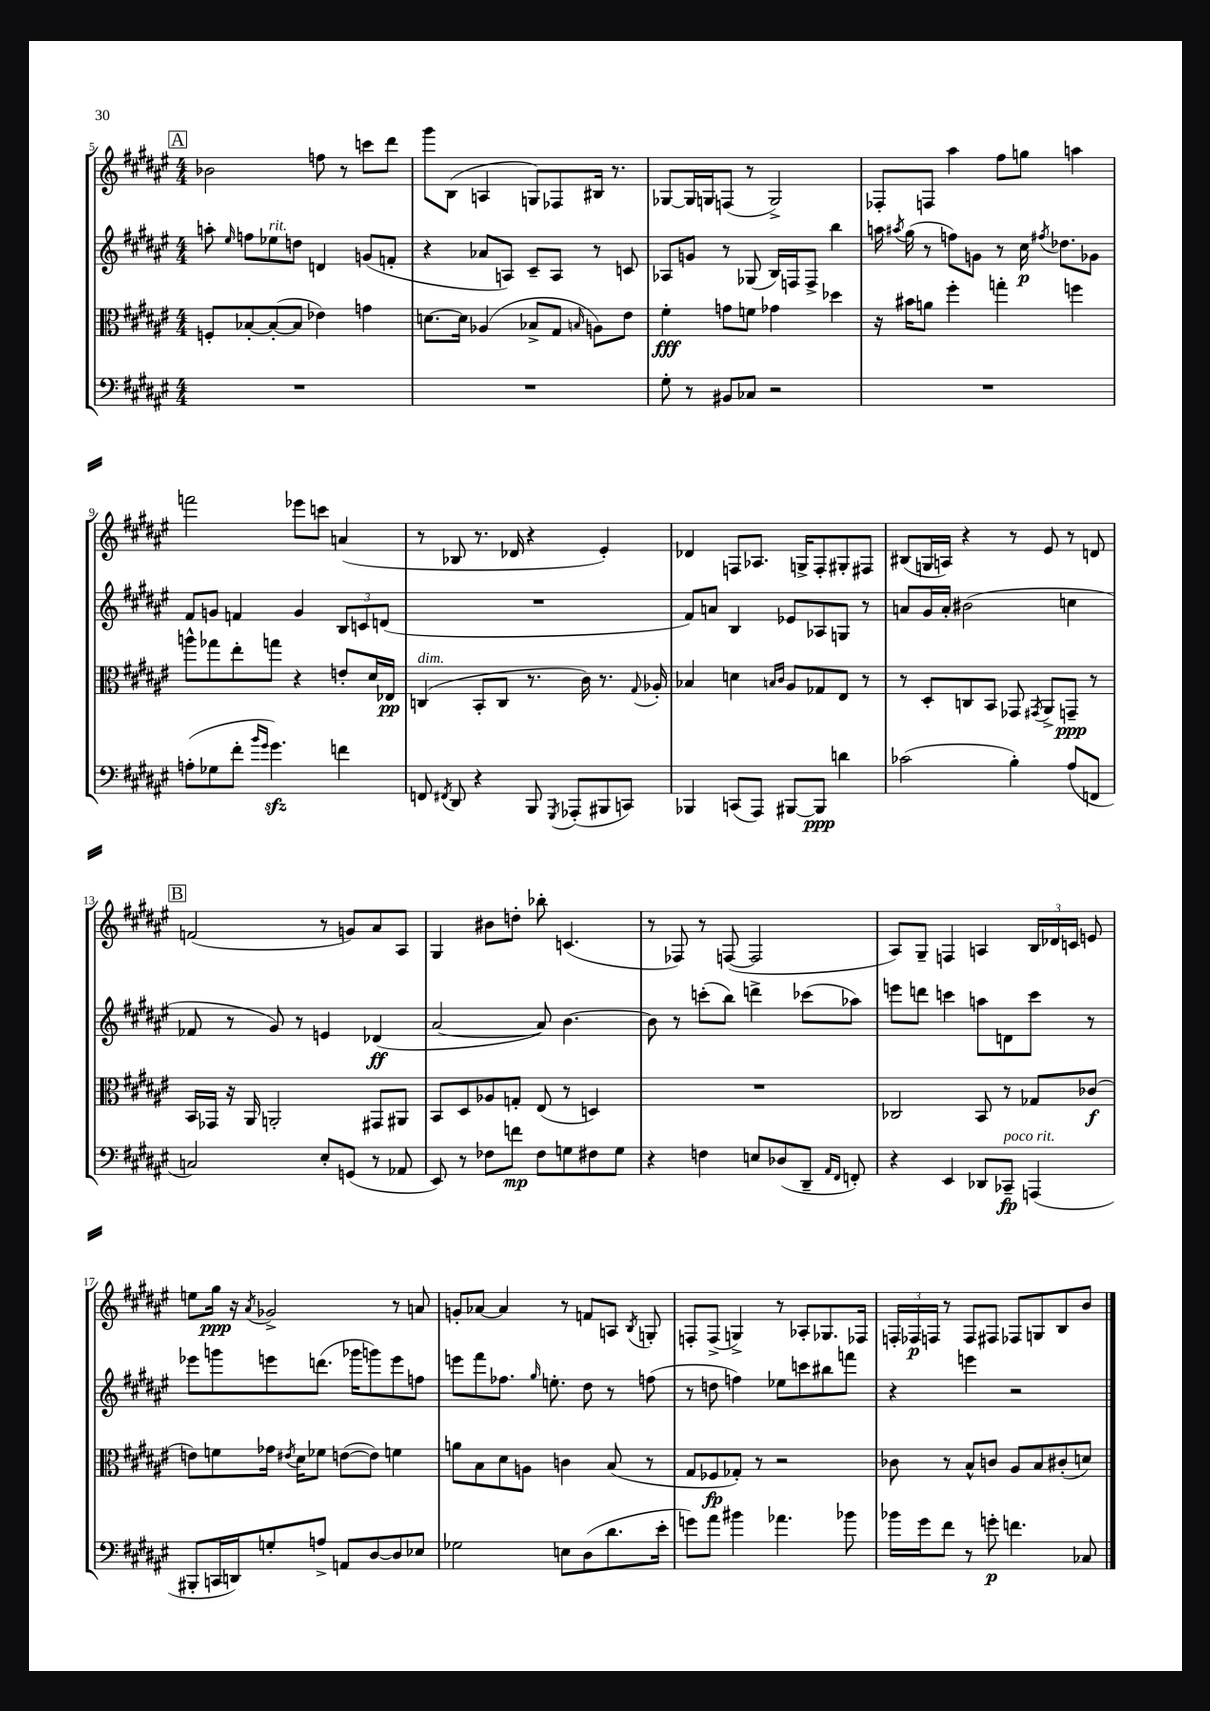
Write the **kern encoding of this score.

**kern	**kern	**kern	**kern
*staff4	*staff3	*staff2	*staff1
*clefF4	*clefC3	*clefG2	*clefG2
*k[f#c#g#d#a#e#]	*k[f#c#g#d#a#e#]	*k[f#c#g#d#a#e#]	*k[f#c#g#d#a#e#]
*M4/4	*M4/4	*M4/4	*M4/4
1r	8F'/L	8aa'\	2b-\
.	.	16qqee#/	.
.	[8B-'/	8ff\L	.
.	(8B-'/_	8ee-\	.
.	8B-/]J	8dd\J	.
.	4e-\)	4d/	8ff\
.	.	.	8r
.	4g\	(8g/L	8ccc\L
.	.	8f'/J	8ddd#\J
=	=	=	=
1r	[8.d\L	4r	8ggg#\L
.	.	.	(8B\J
.	16d\]Jk	.	.
.	(4A-/	8a-/L	4A/
.	.	8A/J)	.
.	8B-^/L	8c#~/L	8G/L)
.	8G#/J	8A/J	8F-/
.	16qqB/	.	.
.	8A\L)	8r	16B#/Jk
.	.	.	8.r
.	8e#\J	8c/	.
=	=	=	=
8G#'\	4f#'\	8A-/L	[8G-/L
8r	.	8g/J	16G-/]L
.	.	.	16G/J
8BB#/L	8g\L	8r	(8F/J
8C-/J	8f\J	(8G-/	8r
2r	4g-\	16B/LL)	2G^/)
.	.	16F/J	.
.	.	8F^/J	.
.	4dd-\	4bb\	.
=	=	=	=
1r	16r	16aa\	8F-'/L
.	.	8qaa#/	.
.	16b#\LK	(16gg#\	.
.	8a\J	8r	8F/J
.	4ff#'\	8ff\L)	4aa#\
.	.	8g\J	.
.	4gg'\	8r	8ff#\L
.	.	16cc#\	8gg\J
.	.	8qff#/	.
.	.	8.dd-\L	.
.	4ff\	.	4aa\
.	.	8g-\J	.
=	=	=	=
(8A'\L	8aa^^\L	8f#/L	2fff\
8G-\	8gg-\	8g/J	.
8f#'\J	8ee#'\	4f/	.
16qqb/LL	.	.	.
16qqg#/JJ	.	.	.
4.g#\)	8gg\J	.	.
.	4r	4g/	8eee-\L
.	.	.	8ccc\J
4f\	8e'/L	12B/L	(4a/
.	.	12c/	.
.	16d#/L	.	.
.	.	(12d/J	.
.	16E-/JJ	.	.
=	=	=	=
8FF/	(4C/	1r	8r
8qFF#/	.	.	.
8DD#/	.	.	8B-/
4r	8BB'/L	.	8.r
.	8C/J	.	.
.	.	.	16d-/
8BBB/	8.r	.	4r
8qGGG#/	.	.	.
(8AAA-'/L	.	.	.
.	16c#\)	.	.
8BBB#/	8.r	.	4e#'/)
8CC/J)	.	.	.
.	8qqG#/	.	.
.	16A-'/	.	.
=	=	=	=
4BBB-/	4B-/	8f#/L)	4d-/
.	.	8a/J	.
(8CC/L	4d\	4B/	8F/L
8AAA#/J)	.	.	8.A-/J
.	16qqB/LL	.	.
.	16qqc#/JJ	.	.
[8BBB#/L	8A#/L	8e-/L	.
.	.	.	16G^/LK
8BBB#/]J	8G-/	8A-/	8F'/
4d\	8E#/J	8G/J	8G#'/
.	8r	8r	8F#/J
=	=	=	=
(2c-\	8r	8a/L	(8B#/L
.	8D#'/L	16g#/L	16G/L
.	.	16a'/JJ	16A/JJ)
.	8C/	(2b#\	4r
.	8BB/J	.	.
4B'\)	8GG-/	.	8r
.	8qGG#/	.	.
.	8AA#^/L	.	8e#/
(8A#/L	8GG~/J	4cc\	8r
8FF/J	8r	.	8d/
=	=	=	=
2C/)	16BB/LL	8f-/	(2f/
.	16GG-/JJ	.	.
.	16r	8r	.
.	16AA#/	.	.
.	2AA'/	8g#/)	.
.	.	8r	.
8E#'/L	.	4e/	8r
(8GG/J	.	.	8g/L)
8r	8GG#/L	(4d-/	8a#/
8AA-/	8AA#/J	.	8A#/J
=	=	=	=
8EE#/)	8BB/L	[2a#/	4G#/
8r	8D#/	.	.
8F-\L	8A-/	.	8b#\L
8f\J	8G'/J	.	8dd'\J
8F-\L	(8E#/	8a#/])	8bb-'\
8G\	8r	[4.b\	(4.c/
8F#\	4D/)	.	.
8G\J	.	.	.
=	=	=	=
4r	1r	8b\]	8r
.	.	8r	8F-/)
4F\	.	(8ccc'\L	8r
.	.	8bb\J)	([8F/
8E/L	.	4ddd^\	2F/]
(8D-/	.	.	.
8DD#~/J	.	(8ccc-\L	.
16qqAA#/LL	.	.	.
16qqFF#/JJ	.	.	.
8FF'/)	.	8aa-\J)	.
=	=	=	=
4r	2C-/	8eee\L	8A#/L)
.	.	8ddd\J	8G#~/J
4EE#/	.	4ccc\	4F/
8DD-/L	8BB/	8aa\L	4A/
8CC-~/J	8r	8d\	.
(4AAA/	8G-/L	8ccc\J	24B/LL
.	.	.	24d-/
.	.	.	24c/JJ
.	(8c-/J	8r	8e/
=	=	=	=
8BBB#'/L	8e\L)	8eee-\L	8ee\L
16CC/L	8f\	8ggg\	16gg#\Jk
16DD/J)	.	.	16r
.	.	.	8qa#/
8G'/	16g-\Jk	8eee\	2g-^/
.	8qe#/	.	.
.	16d#\LK	.	.
8A^/J	8f-\J	(8.ddd\J	.
8AA/L	([8e\L	.	.
.	.	16ggg-\LK	.
[8D#/	8e\]J)	8ggg\)	.
8D#/]	4f\	8eee\	8r
8E-/J	.	8ff\J	8a/
=	=	=	=
2G-\	8a\L	8eee\L	8g'/L
.	8B\	8fff#\	[8a-/J
.	8d#\	8.ff-\J	4a-/]
.	8A\J	.	.
.	.	16qqgg#/	.
.	.	8.ee'\	.
8E\L	4c\	.	8r
(8D#\	.	8dd#\	8f/L
8.d#\	(8B/	8r	8A/J
.	.	.	8qB/
.	8r	(8ff\	8G'/
16e#'\Jk	.	.	.
=	=	=	=
8g\L)	8G#/L	8r	8F'/L
8a#\J	8F-/	8dd\	(8F^/J
4b#\	8G-'/J)	4ff\)	4G^/)
.	8r	.	.
4.a-\	2r	8ee-\L	8r
.	.	8ccc\	8A-'/L
.	.	8bb#\	8.G-/
8b-\	.	8fff\J	.
.	.	.	16F-/Jk
=	=	=	=
16b-\LL	8c-\	4r	24F'/LL
.	.	.	24F-/
16g#\J	.	.	.
.	.	.	24F/JJ
8f#\J	8r	.	8r
8r	8B^^/L	4eee\	8F/L
8g'\	8c/J	.	8F#/J
4.f\	8A#/L	2r	8F-/L
.	8B/	.	8G/
.	(8c#'/	.	8B/
8C-/	8d/J)	.	8b/J
==	==	==	==
*-	*-	*-	*-
